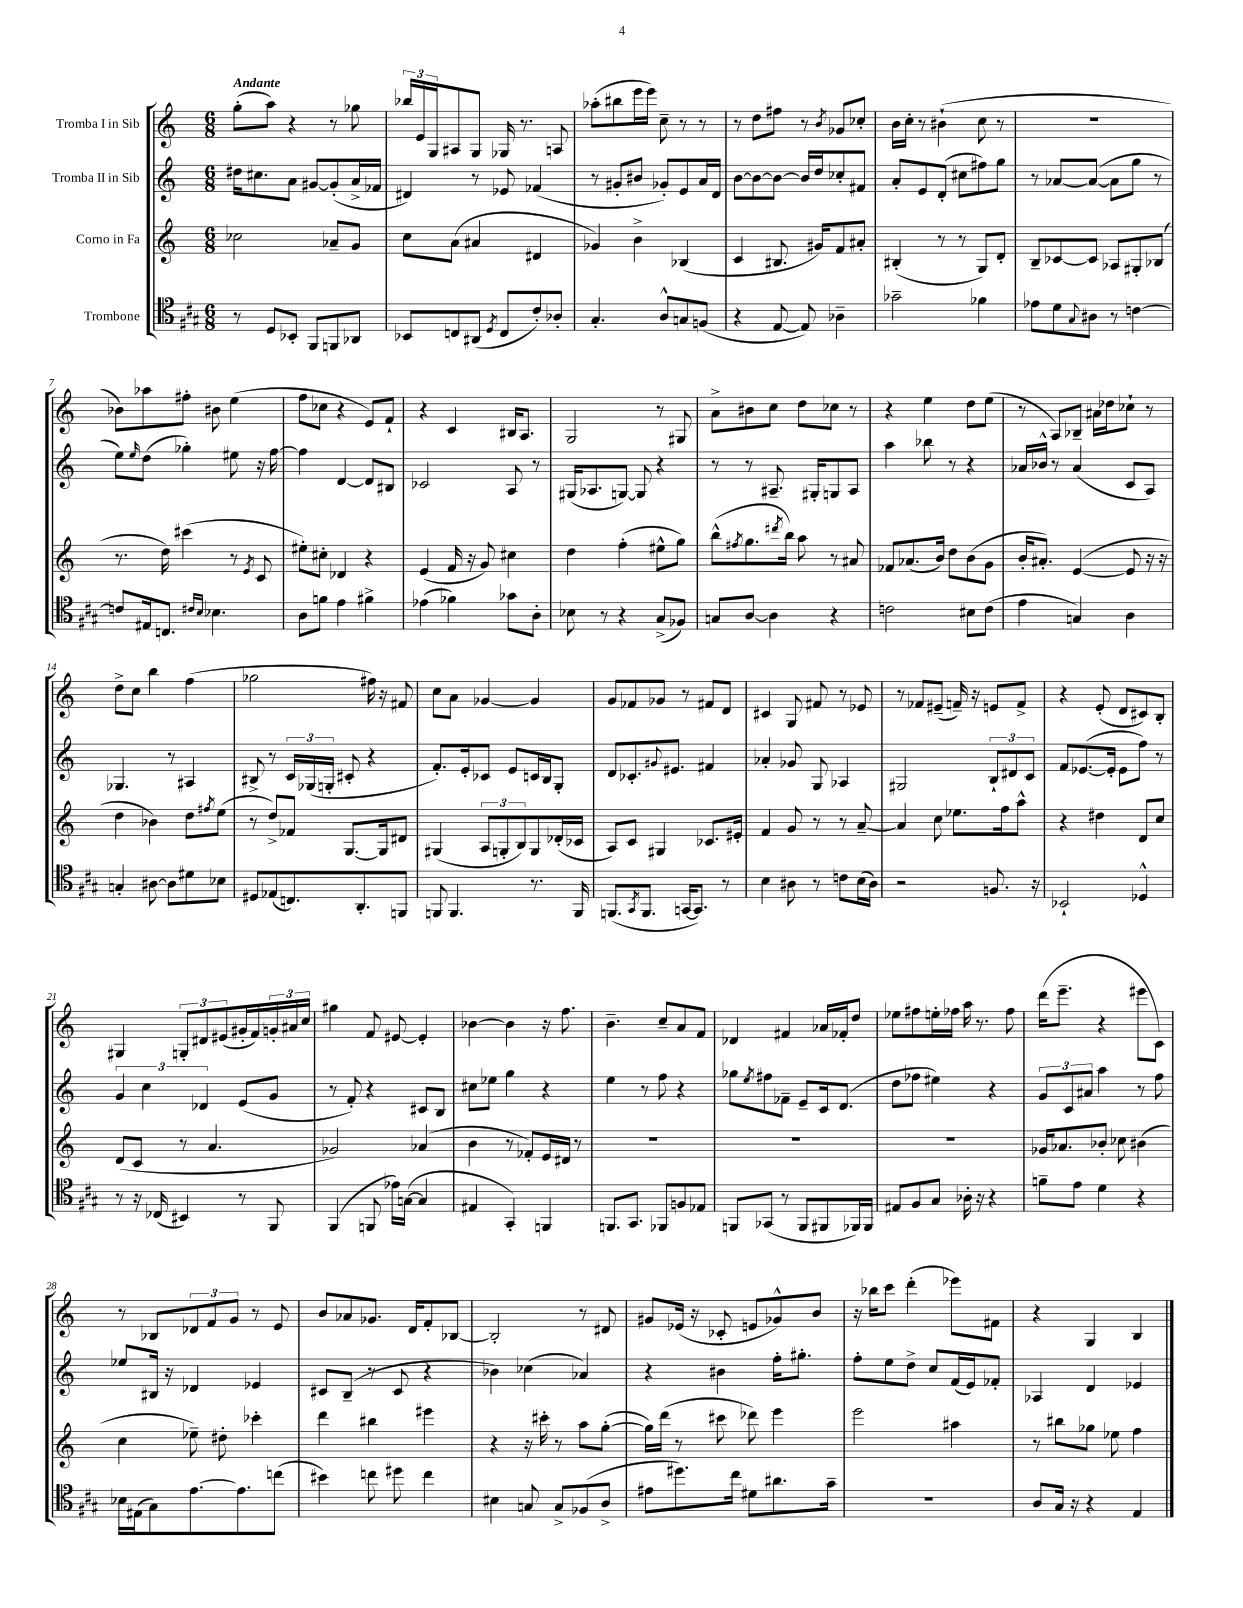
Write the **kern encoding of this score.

**kern	**kern	**kern	**kern
*staff4	*staff3	*staff2	*staff1
*clefC4	*clefG2	*clefG2	*clefG2
*k[f#c#g#]	*k[]	*k[]	*k[]
*M6/8	*M6/8	*M6/8	*M6/8
8r	2cc-	16dd#	(8gg'
.	.	8.cc#	.
8D	.	.	8aa)
8BB-'	.	8a	4r
8FF#	.	[8g#	.
8FF	8a-~	(8g#']	8r
8AA-	8g	16a^	8gg-
.	.	16f-	.
=	=	=	=
8BB-	8cc	4d#)	24bb-
.	.	.	24e
.	.	.	24G
8C	(8a	.	8A#
(8AA#	4a#	8r	8G
8qD	.	.	.
8C	.	8e-	16G-
.	.	.	8.r
8c#')	4d#	(4f-	.
8A-'	.	.	8A
=	=	=	=
4.G#'	4g-)	8r	(8aa-'
.	.	8g#'	8bb#
.	4b^	8b#	16eee
.	.	.	16eee)
8A^^	.	8g-')	8cc~
8G	(4B-	8e	8r
(8F	.	16a	8r
.	.	16d	.
=	=	=	=
4r	4c	[8b	8r
.	.	8b_	8dd
[8E	8.B#	8b_	8ff#
8E])	.	16b]	8r
.	16g#)	16dd	.
.	.	.	8qb
4A-~	8f	8cc-'	8g-
.	8a#'	8f#	8cc-'
=	=	=	=
2g-~	(4B#'	8a'	16b
.	.	.	16cc'
.	.	8e	8r
.	8r	(8d'	(4b#`
.	8r	8cc#	.
4f-	8G)	8ff#)	8cc
.	8d'	8gg	8r
=	=	=	=
8e-	8B~	8r	2.r
8d	[8c-	[8a-	.
8qqG#	.	.	.
8A#	8c-]	(8a-_	.
8r	8A-	8a-]	.
[4c	8G#'	8gg	.
.	(8B-	8r	.
=	=	=	=
8c]	8.r	8ee)	8b-)
.	.	16qqee	.
16E#	.	(8dd	8aa-
8.C	16dd)	.	.
.	(4ccc#	4gg-')	8ff#'
16qqc#	.	.	.
16qqB	.	.	.
4.B-	.	.	8b#
.	8r	8ee#	(4ee
.	8qe	.	.
.	8c	16r	.
.	.	[16ff	.
=	=	=	=
8A	8ee#')	4ff]	8ff
8f	8cc#'	.	8cc-
4e	4d-	[4d	4r
4f#^	4r	8d]	8e)
.	.	8B#	8f`
=	=	=	=
(4e-	(4e	2c-	4r
4f-)	16f	.	4c
.	16r	.	.
.	8g)	.	.
8g-	4cc#	8A	16B#
.	.	.	8.A
8A'	.	8r	.
=	=	=	=
8B-	4dd	(16G#	2G
.	.	8.A-	.
8r	.	.	.
4r	(4ff'	[8G)	.
.	.	8G]	.
(8G#^	8ee#^^	4r	8r
8F-)	8gg)	.	8G#
=	=	=	=
8G	(8bb^^	8r	8a^
.	8qff#	.	.
[8A	8.gg	8r	8b#
4A]	.	8.A#~	8cc
.	8qddd#	.	.
.	16bb)	.	.
.	8aa	.	8dd
.	.	16G#'	.
4r	8r	8G	8cc-
.	8a#	8A#	8r
=	=	=	=
2c	8f-	4aa	4r
.	(8.a-	.	.
.	.	8bb-	4ee
.	16b)	.	.
.	8dd	8r	.
8B#	(8b	4r	8dd
(8c	8g	.	(8ee
=	=	=	=
4e	16b'	16a-	8r
.	8.a#')	16b-^^	.
.	.	8r	8A)
4G)	([4e	(4a-	8B-~
.	.	.	16a#
.	.	.	16dd-
4A	8e]	8c	8cc-`
.	16r	8A)	8r
.	16r	.	.
=	=	=	=
4G'	4dd	4.G-	8dd^
.	.	.	8cc
[8A#	4b-)	.	4bb
8A#]	.	8r	.
8d#	8dd	4A#	(4ff
.	8qff#	.	.
8B-	(8ee	.	.
=	=	=	=
8D#	8r	8B#^	2gg-
(8E-	8dd^)	8r	.
8.C)	8f-	24c	.
.	.	(24G-	.
.	.	24G'	.
.	[8.G	8c#'	.
8.AA'	.	.	.
.	.	4r	16ff#)
.	16G]	.	16r
8FF	8d#	.	8f#
=	=	=	=
8FF	(4G#	8.f')	8cc
4.FF	.	.	8a
.	.	16e'	.
.	12A	8c-	[4g-
.	12G'	.	.
.	.	8e	.
.	12B)	.	.
8.r	8G	16c	4g-]
.	.	16B	.
.	(16d-'	8G'	.
16FF	16c-	.	.
=	=	=	=
(8.FF	8A)	8d	8g
.	8c	8.c-'	8f-
8qGG#	.	.	.
8.FF	.	.	.
.	4G#	.	8g-
.	.	8qqg#	.
.	.	8.e#	.
[16GG	.	.	8r
8.GG])	.	.	.
.	8.c-	4f#	8f#
8r	.	.	8d
.	16e#'	.	.
=	=	=	=
4B	4f	4a-'	4c#
8A#	8g	8g-	8G
8r	8r	8G	8f#
8c	8r	4A-	8r
(16B	[8a~	.	8e-
16A#)	.	.	.
=	=	=	=
2r	4a]	2G#	8r
.	.	.	8f-
.	8cc	.	(8e#~
.	8.ee-	.	16f~)
.	.	.	16r
8.F	.	12B`	8e
.	16ff	.	.
.	.	12d#	.
.	8aa^^	.	8f^
.	.	12c	.
16r	.	.	.
=	=	=	=
2BB-`	4r	8f	4r
.	.	([8.e-	.
.	4dd#	.	(8e'
.	.	16e-']	.
.	.	8e-	8d
4D-^^	8d	8ff)	8c#)
.	8cc	8r	8B'
=	=	=	=
8r	(8d	6g	4G#
16r	8c	.	.
.	.	6cc	.
(16C-	.	.	.
4BB#)	8r	.	12G'
.	.	6d-	12d#
.	4.a	.	.
.	.	.	(12e#
8r	.	(8e	16g#'
.	.	.	16f)
8FF#	.	8g	24g'
.	.	.	24a#
.	.	.	24cc
=	=	=	=
(4FF#	2g-)	8r	4gg#
.	.	8f')	.
8FF	.	4r	8f
16e-)	.	.	[8e#
([16G	.	.	.
4G]	(4a-	8c#	4e#']
.	.	8B	.
=	=	=	=
4E#	4b	8cc#	[4b-
.	.	8ee-	.
4GG#')	8r	4gg	4b-]
.	8f-')	.	.
4FF	16e	4r	16r
.	16d#	.	8.ff
.	8r	.	.
=	=	=	=
8.FF	2.r	4ee	4.b~
8.GG#	.	.	.
.	.	8r	.
8FF-	.	8ff	8cc~
8F	.	4r	8a
8E-	.	.	8f
=	=	=	=
8FF	2.r	8gg-	4d-
.	.	8qee	.
(8GG-	.	8ff#	.
8r	.	8f-~	4f#
8FF	.	8e~	.
8FF#	.	16c	16a-
.	.	(8.d	16f-'
16FF-)	.	.	8dd
16FF-	.	.	.
=	=	=	=
8E#	2.r	8dd	8ee-
8F#	.	8ff-	8ff#
8G#	.	4ee#)	16ee'
.	.	.	16ff-
16A-'	.	.	16aa
16r	.	.	8.r
4r	.	4r	.
.	.	.	8ff-
=	=	=	=
8f~	16g-	12g	(16ddd
.	8.a-	.	8.eee~
.	.	12c	.
8e	.	.	.
.	.	12a#	.
4d	8b-'	4aa	4r
.	8cc-	.	.
4r	(4b#	8r	8eee#
.	.	8ff	8c)
=	=	=	=
16B-	4cc	8ee-	8r
(16E#	.	.	.
8G#)	.	16B#	8B-
.	.	16r	.
[8.e	8ee-~)	4d-	12d-
.	.	.	12f
.	8dd#'	.	.
.	.	.	12g
8.e]	.	.	.
.	4ccc-'	4e-	8r
(8cc	.	.	8e
=	=	=	=
4b#)	4ddd	8c#	8b
.	.	(8B~	8a-
8cc	4bb#	8r	8.g-
8dd#	.	8c#	.
.	.	.	16d
4cc	4eee#	4r	8f'
.	.	.	[8B-
=	=	=	=
4B#	4r	4b-)	2B-']
8G	16r	(4cc-	.
.	16ccc#'	.	.
8G^	8r	.	.
(8F-	8aa	4a-)	8r
8A^	([8gg'	.	8d#
=	=	=	=
8e#	16gg])	4r	8g#
.	(16ddd	.	.
8.dd#)	8r	.	(16e-
.	.	.	16r
.	8ccc#	4b#	8c-'
16cc#	.	.	.
8d#	8ddd-)	.	8e
8.a#	4eee	16ff'	8g-^^)
.	.	8.gg#'	.
.	.	.	8b
16g#~	.	.	.
=	=	=	=
2.r	2eee	8ff'	16r
.	.	.	16bb-
.	.	8ee	8ccc
.	.	8dd^	(4ddd'
.	.	8cc	.
.	4aa#	(16f	8eee-)
.	.	16e)	.
.	.	8f-'	8f#
=	=	=	=
8A	8r	4A-	4r
16G#	8bb#	.	.
16r	.	.	.
4r	8gg-	4d	4G
.	8ee-	.	.
4E	4ff	4e-	4B
==	==	==	==
*-	*-	*-	*-
